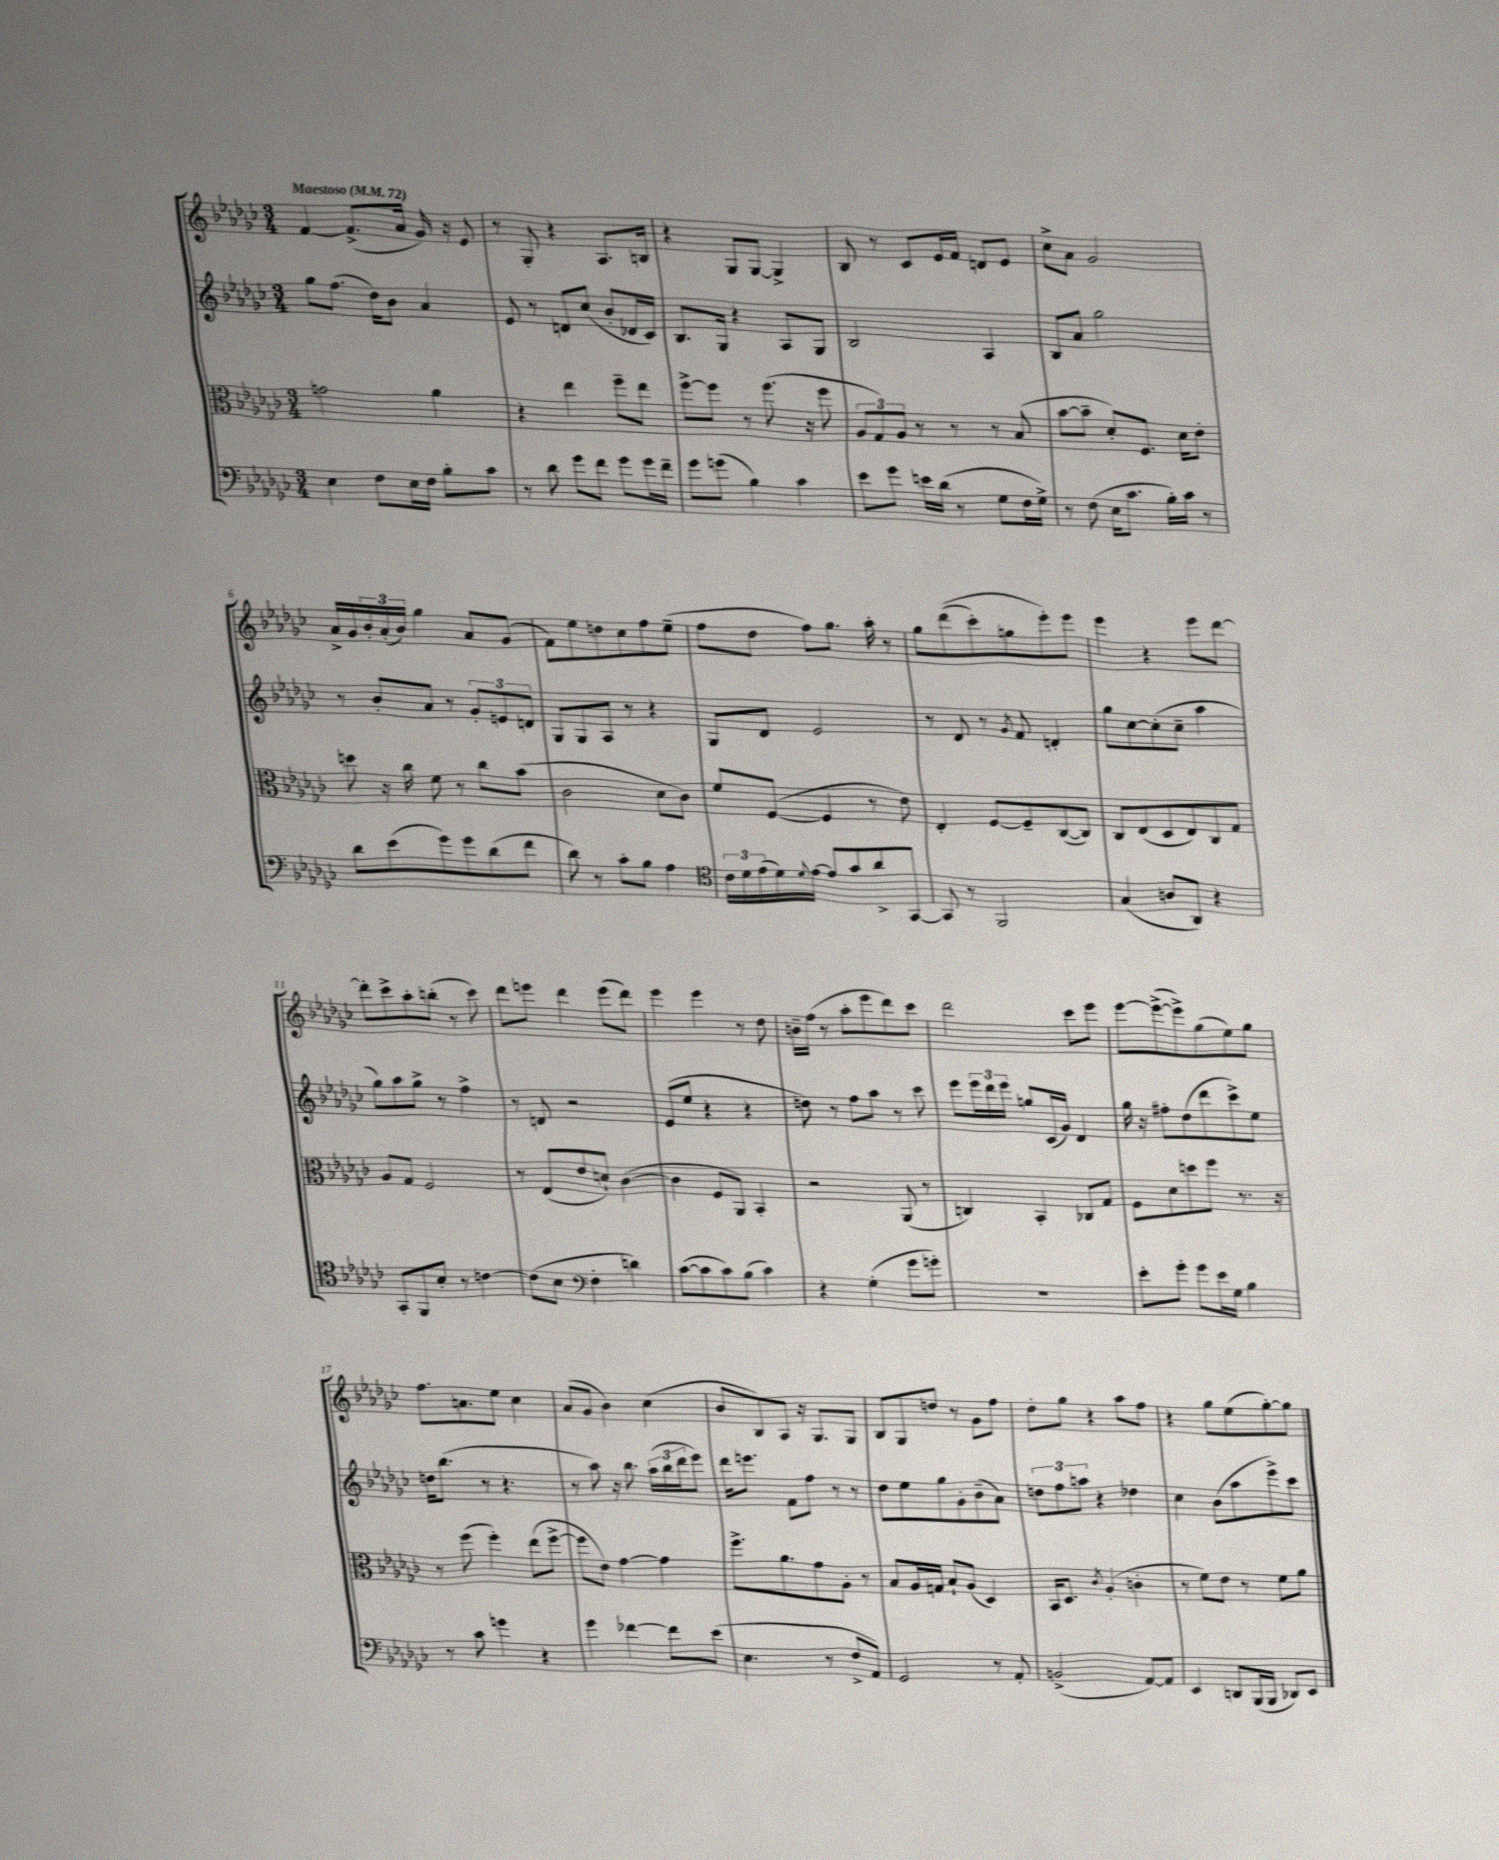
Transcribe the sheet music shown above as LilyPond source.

<<
\new StaffGroup <<
\new Staff = "s0" {
    \clef treble \key ges \major \numericTimeSignature \time 3/4 \tempo "Maestoso" 4 = 72
    f'4~ f'8.->( aes'16 ges'16) r16 ees'8 |
    r8 ges8-. r4 aes8. b16 |
    r4 ges8 ges8~ ges4-> |
    bes8 r8 ces'8 ees'16 f'16 d'8 ees'8 |
    ces''8-> aes'8 ges'2 |
    aes'16-> ges'16 \tuplet 3/2 { bes'16-. aes'16-.( bes'16) } ges''4 aes'8 ges'8( |
    f'8) ees''8 d''8 ces''8 f''8 ees''8--( |
    f''8 des''8 f''8) ges''8. aes''16-. r8 |
    ges''8 des'''8(\( ces'''8-.) g''8 ees'''8-.\) ees'''8 |
    ees'''4 r4 ees'''8 des'''8~ |
    des'''8-. ces'''8-> aes''8-. b''8-.( r8 ces'''8) |
    des'''8 e'''8 des'''4 e'''8( des'''8) |
    ees'''4 ees'''4 r8 des''8 |
    b'16-- f''16( r8 aes''8-. ees'''8 des'''8) ces'''8 |
    des'''2 ces'''8 ees'''8 |
    ees'''8~ ees'''8~->( ees'''8->) ges''8( ees''8) ges''8 |
    f''8. a'8. ees''8 ces''4 |
    aes'8( ges'8 bes'4) ces''4( |
    bes'8 bes8) aes8 r16 ges8. ges8 |
    bes8 ges8 d''8 r8 ges'8 f''8 |
    des''8-. ges''8 r4 aes''8 f''8 |
    r4 ges''8 ees''8( ges''8~-.) ges''8 \bar "|." |
}
\new Staff = "s1" {
    \clef treble \key ges \major \numericTimeSignature \time 3/4
    ges''8 f''8.( des''16) bes'8 aes'4 |
    ees'8 r8 d'8 ces''8( bes'8-. des'16 ces'16) |
    bes8. ges16 r4 aes8 ges8 |
    bes2 aes4 |
    bes8 aes'8 ges''2 |
    r8 bes'8-. aes'8 r8 \tuplet 3/2 { ges'8-. e'8 d'8 } |
    ges8 ges8 aes8 r8 r4 |
    ges8 des'8 ees'2 |
    r8 des'8 r8 \acciaccatura { ges'8 } f'8 d'4-. |
    ges''8 ces''8~ ces''8-.( ces''8-- aes''4 |
    ges''8) aes''8 ges''8-> r8 f''4-> |
    r8 d'8 r2 |
    ees'8( ees''8 r4 r4 |
    d''8) r8 f''8 aes''8 r8 ces'''8 |
    ees'''8 \tuplet 3/2 { ees'''16 des'''16 ees'''16 } g''8 ces'16( ges'16) des'4 |
    ges''16 r16 fis''8-. des''8( des'''8 ces'''8->) ees''8 |
    d''16 bes''8.( r8 r4. |
    r8 aes''8) r16 bes''8. \tuplet 3/2 { aes''16( bes''16 des'''16 } ees'''8) |
    des'''16 e'''8. f'8 f''8 r8 r8 |
    des''8 ees''8 ges''8 ges'8-. bes'8--( aes'8) |
    \tuplet 3/2 { d''8 f''8 a''8 } r4 des''4 |
    ces''4 bes'8( aes''8 ees'''8->) ces'''8 \bar "|." |
}
\new Staff = "s2" {
    \clef alto \key ges \major \numericTimeSignature \time 3/4
    g'2 aes'4 |
    r4 ees''4 f''8-- ees''8 |
    f''8~-> f''8 r8 f''8.( r16 f''8 |
    \tuplet 3/2 { aes8 ges8) aes8 } r8 r8 r8 bes8( |
    bes'8~ bes'8-- des'8-.) f8. des'16 ees'8-. |
    d''8 r16 ces''16 f'8 r8 ces''8 bes'8( |
    ces'2 des'8 ces'8) |
    f'8 f8~( f4 r8 ees'8) |
    ees4-. f8~ f8-- ces8~( ces8) |
    ces8 ees8( des8 ees8) ces8 ges8 |
    aes8 ges8 f2 |
    r8 ees8( ees'8 d'8-!) ces'4~( |
    ces'4 f8 aes,8) bes,4-. |
    r2 aes,8( r8 |
    c4) bes,4-. ces8 ges8 |
    f8 des'8 d''8 f''8 r8. r16 |
    r8 f''8( f''4-.) ees''8( f''8~-> |
    f''8 ees'8) ges'4~ ges'4 |
    f''8.-> aes'8. ges'8 aes8-. r8 |
    bes8 aes16 g16 bes8-! aes8( des4) |
    bes,16 des8. \acciaccatura { ces'8 } aes4-.( c'4-. |
    r8 f'8) ees'8 r8 f'8 aes'8 \bar "|." |
}
\new Staff = "s3" {
    \clef bass \key ges \major \numericTimeSignature \time 3/4
    ees4 f8 ees16 f16 bes8-. ces'8 |
    r8 des'8 ges'8 f'8 ges'8 ges'16 f'16-- |
    ges'8 g'8( bes4) ces'4 |
    ees'8 ges'8 e'16 des'16( r8 ges8 f16 ges16->) |
    r8 f8( ees16 ces'8. bes16-.) ces'16 r8 |
    des'8 ees'8( ges'8) ges'8 des'8( f'8 |
    des'8) r8 ces'8-. bes8 aes4 |
    \clef tenor \tuplet 3/2 { ces'16 des'16 ees'16( } des'16) \appoggiatura { des'8 } ees'16~ ees'8 ges'8 aes'8-> ges,8~ |
    ges,8 r8 f,2 |
    ges4( a8 aes,8) r4 |
    ges,8-. f,8 bes8-. r8 c'4~ |
    c'8( bes8 \clef bass f4-. d'4) |
    ces'8~( ces'8 ces'8) bes8( ces'4) |
    r4 ges4-.( ges'8 g'8-.) |
    R2. |
    ees'8-. ges'8-. ges'8 ees'16 ges16 bes4 |
    r8 ces'8 g'4 r4 |
    ges'4 fes'4~ fes'8 ees'8( |
    ees4. r8 f8-> aes,8) |
    ges,2 r8 aes,8-. |
    b,2->( aes,8~) aes,8 |
    ees,4 d,8 bes,,16( bes,,16 des,8) ees,8 \bar "|." |
}
>>
>>
